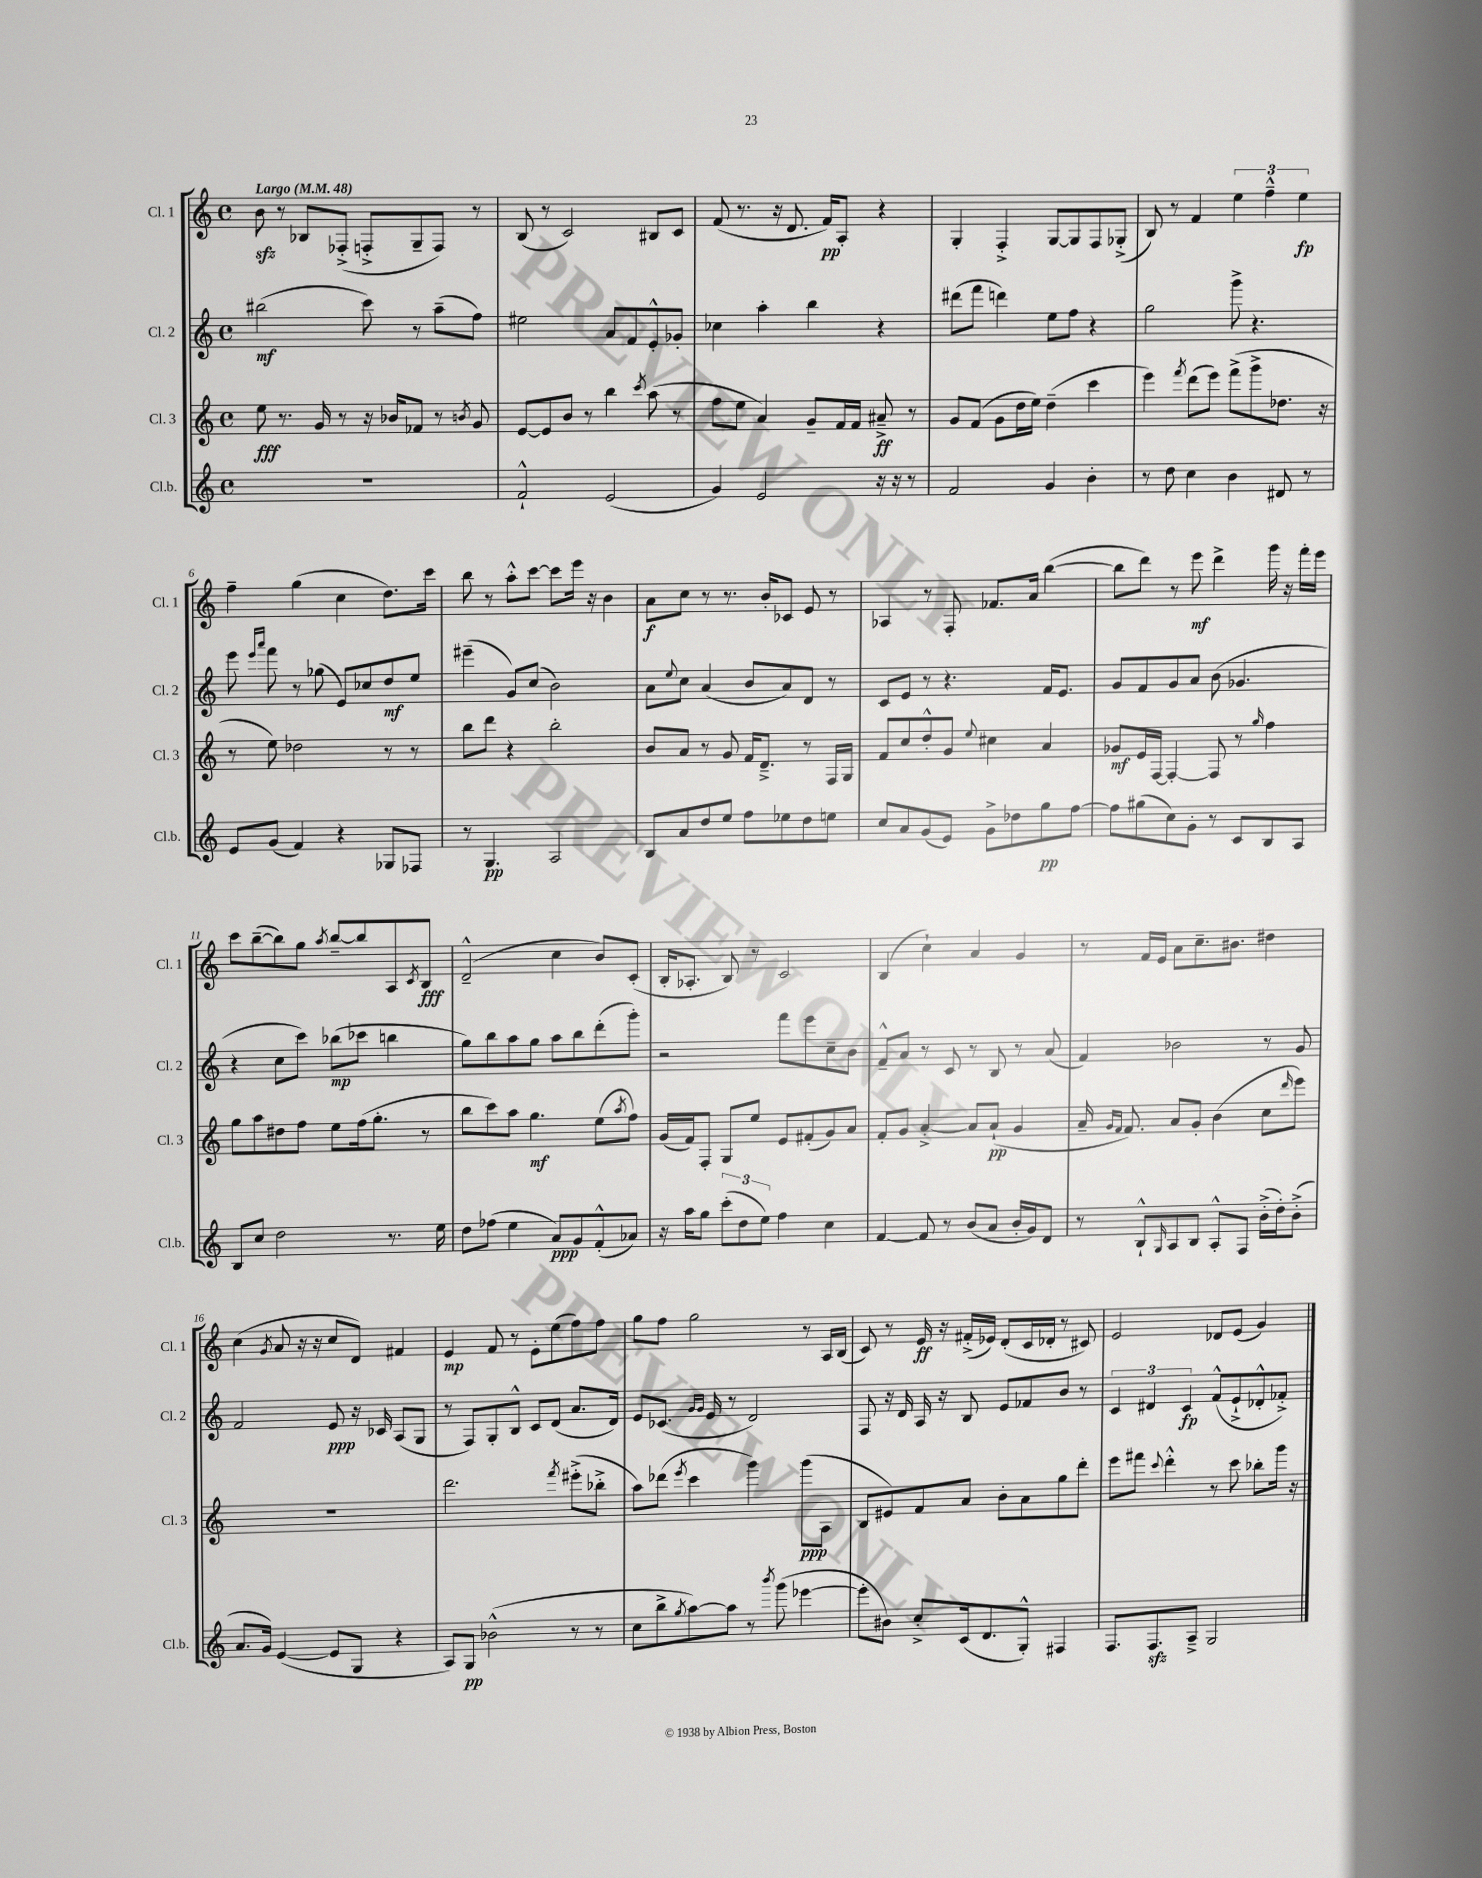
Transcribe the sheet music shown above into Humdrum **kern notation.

**kern	**dynam	**kern	**dynam	**kern	**dynam	**kern	**dynam
*part4	*part4	*part3	*part3	*part2	*part2	*part1	*part1
*staff4	*staff4	*staff3	*staff3	*staff2	*staff2	*staff1	*staff1
*I"Cl.b.	*	*I"Cl. 3	*	*I"Cl. 2	*	*I"Cl. 1	*
*I'Cl.b.	*	*I'Cl. 3	*	*I'Cl. 2	*	*I'Cl. 1	*
*clefG2	*	*clefG2	*	*clefG2	*	*clefG2	*
*k[]	*	*k[]	*	*k[]	*	*k[]	*
*M4/4	*	*M4/4	*	*M4/4	*	*M4/4	*
*met(c)	*	*met(c)	*	*met(c)	*	*met(c)	*
*MM48	*	*MM48	*	*MM48	*	*MM48	*
=1	=1	=1	=1	=1	=1	=1	=1
!	!	!	!	!	!	!LO:TX:a:B:t=Largo	!
1r	.	8ee\	fff	(2bb#X\	mf	8bzz\	.
.	.	8.r	.	.	.	8r	.
.	.	.	.	.	.	8B-X/L	.
.	.	16g/	.	.	.	.	.
.	.	8r	.	.	.	(8F-X'^/J	.
.	.	16r	.	8ccc\)	.	8Fn'^/L	.
.	.	16b-X/KL	.	.	.	.	.
.	.	8f-X/J	.	8r	.	8G~/	.
.	.	8r	.	(8aa~\L	.	8F/J)	.
.	.	8qbn/	.	.	.	.	.
.	.	8g/	.	8ff\J)	.	8r	.
=2	=2	=2	=2	=2	=2	=2	=2
2f`^^/	.	[8e/L	.	2ee#X\	.	(8B/	.
.	.	8e/]	.	.	.	8r	.
.	.	8b/J	.	.	.	2c/)	.
.	.	8r	.	.	.	.	.
(2e/	.	4bb\	.	8a/L	.	.	.
.	.	.	.	8f/	.	.	.
.	.	8qccc/	.	.	.	.	.
.	.	(8aa\	.	8e'^^/	.	8B#X/L	.
.	.	8r	.	8g-X'/J	.	8c/J	.
=3	=3	=3	=3	=3	=3	=3	=3
4g/)	.	8ff\L	.	4cc-X\	.	(8f/	.
.	.	8ee\J	.	.	.	8.r	.
2e/	.	4a/)	.	4aa'\	.	.	.
.	.	.	.	.	.	16r	.
.	.	.	.	.	.	8.d/	.
.	.	8g~/L	.	4bb\	.	.	.
.	.	.	.	.	.	16f/KL)	pp
.	.	16f/L	.	.	.	8A'/J	.
.	.	16f/JJ	.	.	.	.	.
16r	.	8a#X~^/	ff	4r	.	4r	.
16r	.	.	.	.	.	.	.
8r	.	8r	.	.	.	.	.
=4	=4	=4	=4	=4	=4	=4	=4
2f/	.	8g/L	.	(8ddd#X\L	.	4G'/	.
.	.	(8f/J	.	8fff\J	.	.	.
.	.	8g\L	.	4dddn\)	.	4F'^/	.
.	.	16dd\L	.	.	.	.	.
.	.	16ee\JJ)	.	.	.	.	.
4g/	.	(4dd~\	.	8ee\L	.	[8G/L	.
.	.	.	.	8ff\J	.	8G/]	.
4b'\	.	4ccc\	.	4r	.	8F/	.
.	.	.	.	.	.	(8G-X'^/J	.
=5	=5	=5	=5	=5	=5	=5	=5
8r	.	4eee\)	.	2gg\	.	8B/)	.
8dd\	.	.	.	.	.	8r	.
.	.	8qfff/	.	.	.	.	.
4cc\	.	(8ddd\L	.	.	.	4f/	.
.	.	8eee\J)	.	.	.	.	.
4b\	.	(8fff^\L	.	8ggg^\	.	6ee\	.
.	.	8ggg^\	.	4.r	.	.	.
.	.	.	.	.	.	6ff~^^\	.
8d#X/	.	8.dd-X\J	.	.	.	.	.
.	.	.	.	.	.	6ee\	fp
8r	.	.	.	.	.	.	.
.	.	16r	.	.	.	.	.
!!LO:LB:g=z
=6	=6	=6	=6	=6	=6	=6	=6
8e/L	.	8r	.	8eee\	.	4ff~\	.
.	.	.	.	16qqeee/LL	.	.	.
.	.	.	.	16qqaaa/JJ	.	.	.
(8g/J	.	8ee\)	.	8fff\	.	.	.
4f/)	.	2dd-X\	.	8r	.	(4gg\	.
.	.	.	.	(8gg-X\	.	.	.
4r	.	.	.	8e/L)	.	4cc\	.
.	.	.	.	8cc-X/	.	.	.
8G-X/L	.	8r	.	8dd/	mf	8.dd\L)	.
8F-X/J	.	8r	.	8ee/J	.	.	.
.	.	.	.	.	.	16ccc\Jk	.
=7	=7	=7	=7	=7	=7	=7	=7
8r	.	8bb\L	.	(4eee#X~\	.	8bb\	.
4.G/	pp	8ddd\J	.	.	.	8r	.
.	.	4r	.	8g/L)	.	8aa'^^\L	.
.	.	.	.	(8cc/J	.	[8ccc\J	.
2A/	.	2bb'\	.	2b\)	.	8ccc\L]	.
.	.	.	.	.	.	16eee\Jk	.
.	.	.	.	.	.	16r	.
.	.	.	.	.	.	4b\	.
=8	=8	=8	=8	=8	=8	=8	=8
8B/L	.	8b/L	.	8a\L	.	8a\L	f
.	.	.	.	8qqee/	.	.	.
8a/	.	8a/J	.	8cc\J	.	8cc\J	.
8dd/	.	8r	.	(4a/	.	8r	.
8ee/J	.	8g/	.	.	.	8.r	.
8ff\L	.	16f/KL	.	8b/L	.	.	.
.	.	8.d~^/J	.	.	.	16b'/KL	.
8ee-X\	.	.	.	8a/)	.	8c-X/J	.
8dd\	.	8r	.	8d/J	.	8e/	.
8een\J	.	16F/LL	.	8r	.	8r	.
.	.	16G/JJ	.	.	.	.	.
=9	=9	=9	=9	=9	=9	=9	=9
8cc/L	.	8f/L	.	8c/L	.	4A-X/	.
8a/	.	8cc/	.	8e/J	.	.	.
(8g/	.	8dd'^^/	.	8r	.	8r	.
8e/J)	.	8g/J	.	4.r	.	8F'/	.
.	.	8qqee/	.	.	.	.	.
8g^\L	.	4cc#X\	.	.	.	8.f-X/L	.
8dd-X\	.	.	.	.	.	.	.
.	.	.	.	.	.	16a/Jk	.
8gg\	pp	4a/	.	16f/KL	.	([4bb\	.
.	.	.	.	8.e/J	.	.	.
[8ff\J	.	.	.	.	.	.	.
=10	=10	=10	=10	=10	=10	=10	=10
8ff\L]	.	8g-X/L	mf	8g/L	.	8bb\L]	.
(8gg#X\	.	16e/L	.	8f/	.	8ddd\J)	.
.	.	[16F/JJ	.	.	.	.	.
8cc\)	.	4F'/_	.	8g/	.	8r	.
8g'\J	.	.	.	8a/J	.	8eee\	mf
8r	.	8F/]	.	(8b\	.	4ddd^\	.
8c/L	.	8r	.	4.g-X/	.	.	.
.	.	16qqgg/	.	.	.	.	.
8B/	.	4ff\	.	.	.	16ggg\	.
.	.	.	.	.	.	16r	.
8A/J	.	.	.	.	.	16fff'\LL	.
.	.	.	.	.	.	16eee\JJ	.
!!LO:LB:g=z
=11	=11	=11	=11	=11	=11	=11	=11
8B/L	.	8gg\L	.	4r	.	8ccc\L	.
8cc/J	.	8aa\	.	.	.	([8bb~\	.
2dd\	.	8dd#X\	.	8cc\L	.	8bb\])	.
.	.	8ff\J	.	8ccc\J)	.	8gg\J	.
.	.	.	.	.	.	8qaa/	.
.	.	8ee\L	.	(8bb-X\L	mp	[8bb~/L	.
.	.	(16ff\k	.	8ccc-X\J	.	8bb/]	.
.	.	8.gg'\J	.	.	.	.	.
8.r	.	.	.	4bbn\	.	8A/	.
.	.	.	.	.	.	8qc/	.
.	.	8r	.	.	.	8B/J	fff
16ee\	.	.	.	.	.	.	.
=12	=12	=12	=12	=12	=12	=12	=12
8dd\L	.	8bb\L	.	8gg\L)	.	(2d~^^/	.
(8ff-X\J	.	8ccc\)	.	8bb\	.	.	.
4ee\	.	8aa\J	.	8aa\	.	.	.
.	.	4.gg\	mf	8gg\J	.	.	.
8a/L)	ppp	.	.	8aa\L	.	4cc\	.
8g/	.	.	.	8bb\	.	.	.
(8f'^^/	.	(8ee\L	.	(8ddd'\	.	8b/L)	.
.	.	8qaa/	.	.	.	.	.
8a-X/J)	.	8ff\J)	.	8ggg'\J)	.	(8c'/J	.
=13	=13	=13	=13	=13	=13	=13	=13
16r	.	(16g/LL	.	2r	.	16B'/KL	.
16aa\KL	.	16f/J)	.	.	.	8.A-X'/J	.
8gg\J	.	8F'/J	.	.	.	.	.
(12ccc'\L	.	8G/L	.	.	.	8B/)	.
12dd\	.	.	.	.	.	.	.
.	.	8ee/J	.	.	.	8r	.
12ee\J)	.	.	.	.	.	.	.
4ff\	.	8e/L	.	8fff\L	.	2c/	.
.	.	(8f#X'/	.	8eee\	.	.	.
4cc\	.	8g/)	.	8cc~\	.	.	.
.	.	8a/J	.	8b\J	.	.	.
=14	=14	=14	=14	=14	=14	=14	=14
[4f/	.	8f'/L	.	8f~^^/L	.	(4B/	.
.	.	8g/J	.	8a/J	.	.	.
8f/]	.	[4a'^/	.	8r	.	4cc`\)	.
8r	.	.	.	8c/	.	.	.
(8b/L	.	8a/L]	.	8r	.	4a/	.
8a/J	.	(8a`/J	pp	8B/	.	.	.
16b'/LL	.	4g/	.	8r	.	4g/	.
16g/J)	.	.	.	.	.	.	.
8d/J	.	.	.	(8a/	.	.	.
=15	=15	=15	=15	=15	=15	=15	=15
8r	.	16a~/	.	4f/)	.	8r	.
.	.	16qqg/LL	.	.	.	.	.
.	.	16qqf/JJ	.	.	.	.	.
.	.	8.f/)	.	.	.	.	.
8B`^^/L	.	.	.	.	.	16f/LL	.
.	.	.	.	.	.	16e/JJ	.
16qqG/	.	.	.	.	.	.	.
8A/	.	8a/L	.	2b-X\	.	8a\L	.
8B/J	.	8g'/J	.	.	.	8.cc~\	.
8A'^^/L	.	(4b\	.	.	.	.	.
.	.	.	.	.	.	8.b#X\J	.
8F/J	.	.	.	.	.	.	.
(16b'^\LL	.	8cc\L	.	8r	.	4dd#X\	.
16dd'\J)	.	.	.	.	.	.	.
.	.	16qqddd/	.	.	.	.	.
(8b'^\J	.	8eee\J)	.	8g/	.	.	.
!!LO:LB:g=z
=16	=16	=16	=16	=16	=16	=16	=16
8.a/L	.	1r	.	2f/	.	(4cc\	.
16g/Jk)	.	.	.	.	.	.	.
.	.	.	.	.	.	8qg/	.
([4e/	.	.	.	.	.	8a/	.
.	.	.	.	.	.	16r	.
.	.	.	.	.	.	16r	.
8e/L]	.	.	.	8e/	ppp	8cc/L	.
8G/J	.	.	.	16r	.	8d/J)	.
.	.	.	.	16c-X/	.	.	.
4r	.	.	.	(8A/L	.	4f#X/	.
.	.	.	.	8G/J	.	.	.
=17	=17	=17	=17	=17	=17	=17	=17
8A/L)	.	2.ddd\	.	8r	.	4e/	mp
8G/J	pp	.	.	8F/L)	.	.	.
(2b-X^^\	.	.	.	8G'/	.	8f/	.
.	.	.	.	8B^^/J	.	8r	.
.	.	.	.	8c/L	.	8e'\L	.
.	.	.	.	(8d/J	.	(8ee\	.
.	.	8qfff/	.	.	.	.	.
8r	.	(8eee#X'^\L	.	8.a/L	.	8ff\)	.
8r	.	8bb-X'^\J	.	.	.	8ff\J	.
.	.	.	.	16d/Jk)	.	.	.
=18	=18	=18	=18	=18	=18	=18	=18
8cc\L	.	8aa\L)	.	8e/L	.	8gg\L	.
8bb^\	.	(8ddd-X\J	.	(8.c-X/J	.	8ff\J	.
8qgg/	.	8qeee/	.	.	.	.	.
[8aa\)	.	4ccc\	.	.	.	2gg\	.
.	.	.	.	16qqg/LL	.	.	.
.	.	.	.	16qqg/JJ	.	.	.
.	.	.	.	16e/	.	.	.
8aa\J]	.	.	.	8r	.	.	.
8r	.	4ggg\)	.	2d/)	.	.	.
8qbbb/	.	.	.	.	.	.	.
(8ggg\	.	.	.	.	.	.	.
[4eee-X\	.	(8ggg\L	ppp	.	.	8r	.
.	.	8A\J	.	.	.	16A/LL	.
.	.	.	.	.	.	(16B/JJ	.
=19	=19	=19	=19	=19	=19	=19	=19
8eee-'\L]	.	8B/L	.	8F/	.	8c/)	.
8b#X\J)	.	8e#X/)	.	16r	.	8r	.
.	.	.	.	16d/	.	.	.
8cc'^/L	.	8f/	.	16A/	.	16e/	ff
.	.	.	.	16r	.	16r	.
(16c/k	.	8a/J	.	8B/	.	(16f#X'^/LL	.
8.d/	.	.	.	.	.	16e-X/JJ)	.
.	.	8b'\L	.	8e/L	.	(8d'/L	.
8G'^^/J)	.	8a\	.	8f-X/	.	16c/L	.
.	.	.	.	.	.	16d-X'/JJ	.
4F#X/	.	8gg\	.	8b/J	.	8r	.
.	.	8ddd'\J	.	8r	.	8c#X/)	.
=20	=20	=20	=20	=20	=20	=20	=20
8.F/L	.	8eee\L	.	6c/	.	2e/	.
.	.	8fff#X\J	.	.	.	.	.
.	.	.	.	6d#X/	.	.	.
8.Fzz/	.	.	.	.	.	.	.
.	.	8qqccc/	.	.	.	.	.
.	.	4ddd'^^\	.	.	.	.	.
.	.	.	.	6c/	fp	.	.
8A~^/J	.	.	.	.	.	.	.
2G/	.	8r	.	(8f^^/L	.	8d-X/L	.
.	.	8ccc\	.	8e`^/	.	(8e/J	.
.	.	8bb-X'\L	.	8d-X'^^/	.	4g/)	.
.	.	16ggg\Jk	.	8f-X'^/J)	.	.	.
.	.	16r	.	.	.	.	.
==	==	==	==	==	==	==	==
*-	*-	*-	*-	*-	*-	*-	*-
